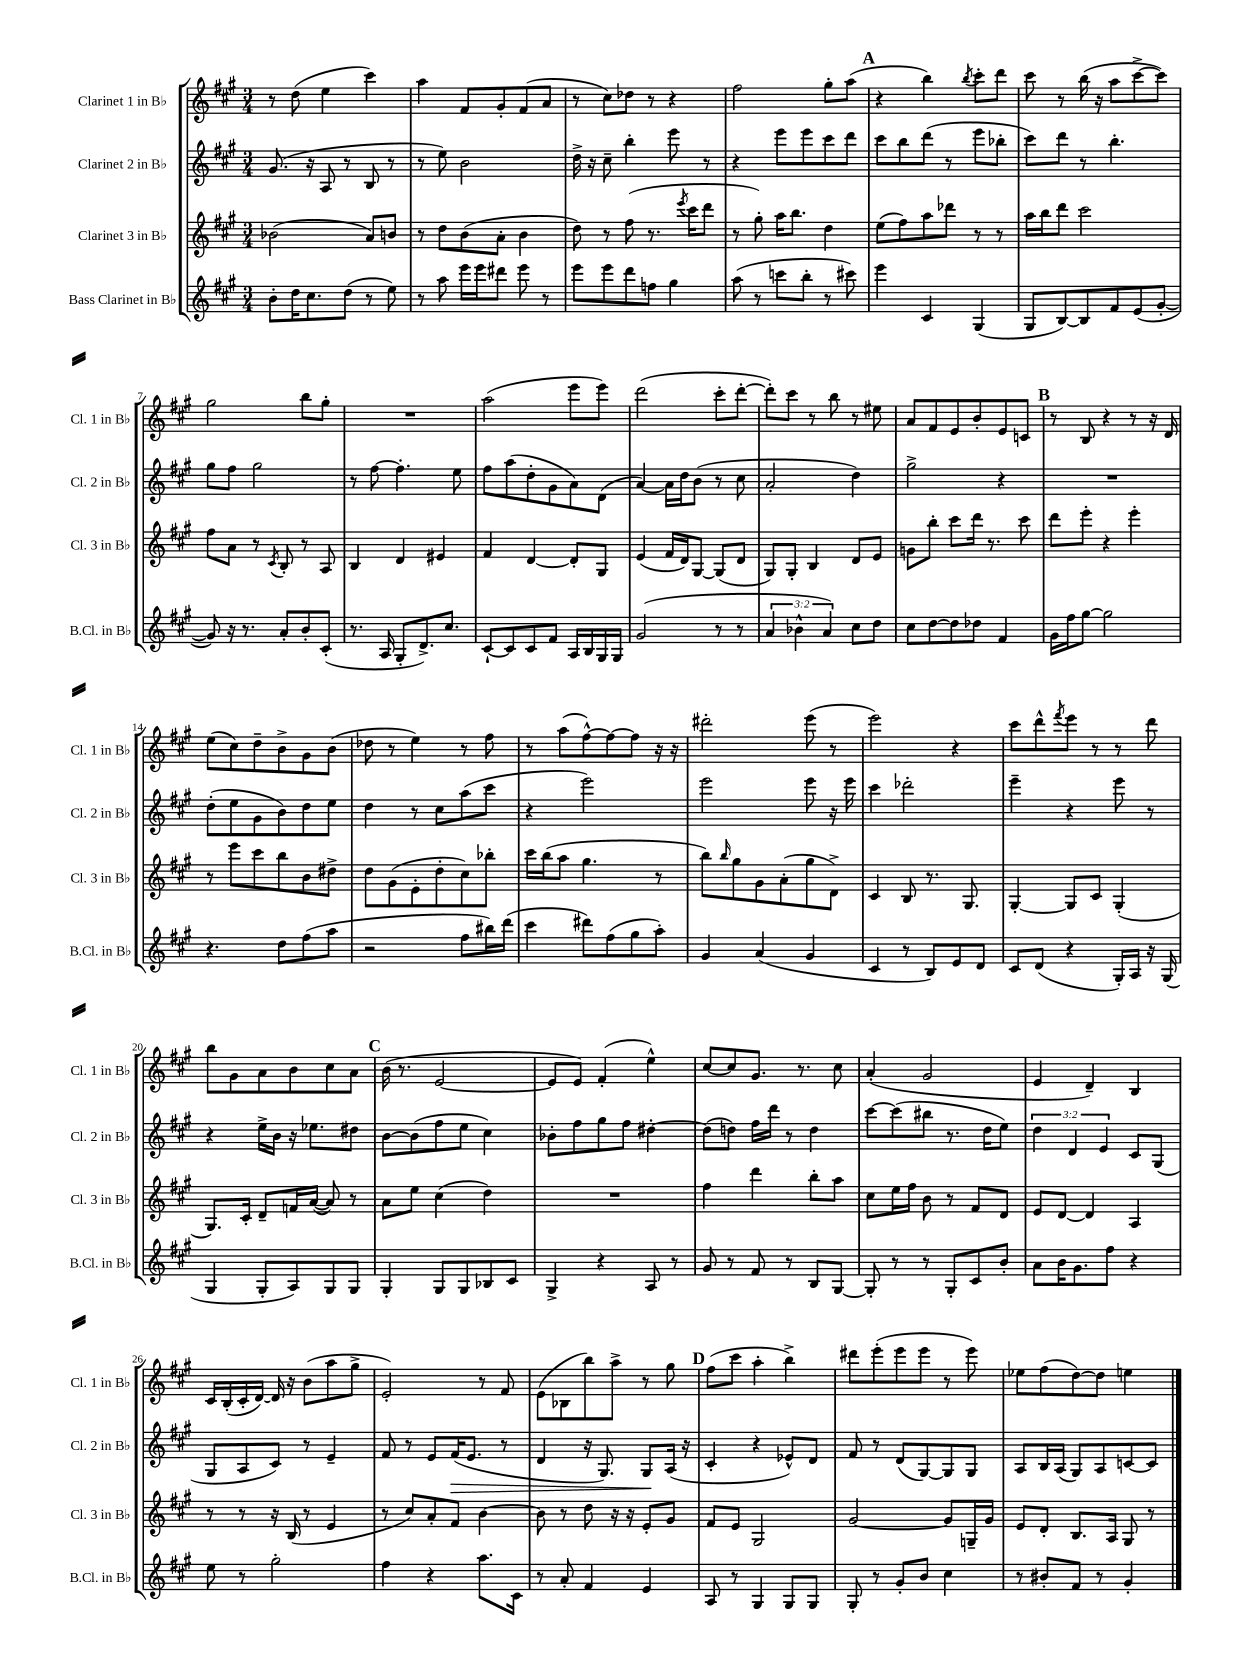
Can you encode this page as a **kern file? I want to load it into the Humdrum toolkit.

**kern	**kern	**kern	**kern
*staff4	*staff3	*staff2	*staff1
*clefG2	*clefG2	*clefG2	*clefG2
*k[f#c#g#]	*k[f#c#g#]	*k[f#c#g#]	*k[f#c#g#]
*M3/4	*M3/4	*M3/4	*M3/4
8b'\L	(2b-\	(8.g#/	8r
16dd\K	.	.	(8dd\
8.cc#\	.	16r	.
.	.	8A/	4ee\
(8dd\J	.	8r	.
8r	8a/L)	8B/	4ccc#\)
8ee\)	8b/J	8r	.
=	=	=	=
8r	8r	8r	4aa\
8aa\	8dd\L	8ee\)	.
16eee\LL	(8b\	2b\	8f#/L
16eee\J	.	.	.
8ddd#\J	8a'\J	.	8g#'/
8eee\	4b\	.	(8f#/
8r	.	.	8a/J
=	=	=	=
8eee\L	8dd\)	16dd^\	8r
.	.	16r	.
8eee\	8r	8cc#~\	8cc#\L)
8ddd\	(8ff#\	4bb'\	8dd-\J
8ff\J	8.r	.	8r
4gg#\	.	8eee\	4r
.	8qeee/	.	.
.	16ccc#\LK	.	.
.	8ddd\J	8r	.
=	=	=	=
(8aa\	8r	4r	2ff#\
8r	8gg#'\)	.	.
8ccc\L	16aa\LK	8eee\L	.
.	8.bb\J	.	.
8bb'\J	.	8eee\	.
8r	4dd\	8ccc#\	8gg#'\L
8ccc#\)	.	8ddd\J	(8aa\J
=	=	=	=
4eee\	(8ee\L	8ccc#\L	4r
.	8ff#\)	8bb\	.
4c#/	8aa\	(8ddd\J	4bb\)
.	8ddd-\J	8r	.
.	.	.	8qbb/
(4G#/	8r	8eee\L	8ccc#'\L
.	8r	8bb-'\J	8ddd\J
=	=	=	=
8G#/L	16aa\LL	8ccc#\L)	8ccc#\
.	16bb\J	.	.
[8B/)	8ddd\J	8ddd\J	8r
8B/]	2ccc#\	8r	(16bb\
.	.	.	16r
8f#/	.	4.bb'\	8aa\L
(8e/	.	.	[8ccc#^\
[8g#'/J	.	.	8ccc#\]J)
=	=	=	=
8g#/])	8ff#\L	8gg#\L	2gg#\
16r	8a\J	8ff#\J	.
8.r	.	.	.
.	8r	2gg#\	.
.	8qc#/	.	.
8a'/L	8B'/	.	.
8b'/	8r	.	8bb\L
(8c#'/J	8A/	.	8gg#'\J
=	=	=	=
8.r	4B/	8r	2.r
.	.	[8ff#\	.
16A/	.	.	.
8G#'/L	4d/	4.ff#'\]	.
8.d^/)	.	.	.
.	4e#/	.	.
8.cc#/J	.	.	.
.	.	8ee\	.
=	=	=	=
[8c#`/L	4f#/	8ff#\L	(2aa\
8c#/]	.	(8aa\	.
8c#/	[4d/	8dd'\	.
8f#/J	.	8g#\	.
16A/LL	8d'/]L	8a\)	8eee\L
16B/	.	.	.
16G#/	8G#/J	(8d\J	8eee\J)
16G#/JJ	.	.	.
=	=	=	=
(2g#/	(4e/	[4a/)	(2ddd\
.	16f#/LL	16a\]LL	.
.	16d/J)	16dd\J	.
.	[8G#/J	(8b\J	.
8r	(8G#/]L	8r	8ccc#'\L
8r	8d/J	8cc#\	[8ddd'\J
=	=	=	=
6a/	8G#/L)	2a'/	8ddd'\]L)
.	8G#'/J	.	8ccc#\J
6b-^^\	.	.	.
.	4B/	.	8r
6a/)	.	.	.
.	.	.	8bb\
8cc#\L	8d/L	4dd\)	8r
8dd\J	8e/J	.	8ee#\
=	=	=	=
8cc#\L	8g\L	2gg#^\	8a/L
[8dd\	8bb'\J	.	8f#/
8dd\]	8ccc#\L	.	8e/
8dd-\J	16ddd\Jk	.	8b'/
.	8.r	.	.
4f#/	.	4r	8e/
.	8ccc#\	.	8c/J
=	=	=	=
16g#\LL	8ddd\L	2.r	8r
16ff#\J	.	.	.
[8gg#\J	8eee'\J	.	8B/
2gg#\]	4r	.	4r
.	4eee'\	.	8r
.	.	.	16r
.	.	.	16d/
=	=	=	=
4.r	8r	(8dd'\L	(8ee\L
.	8eee\L	8ee\	8cc#\)
.	8ccc#\	8g#\	8dd~\
8dd\L	8bb\	8b\)	8b^\
(8ff#\	8b\	8dd\	8g#\
8aa\J	8dd#^\J	8ee\J	(8b\J
=	=	=	=
2r	8dd\L	4dd\	8dd-\
.	(8g#\	.	8r
.	8e'\	8r	4ee\)
.	8dd'\	8cc#\L	.
8ff#\L	8cc#\)	(8aa\	8r
16bb#\L)	8bb-'\J	8ccc#\J	8ff#\
(16ddd\JJ	.	.	.
=	=	=	=
4ccc#\	16ccc#\LL	4r	8r
.	(16bb\J	.	.
.	8aa\J	.	(8aa\L
8ddd#\L)	4.gg#\	2eee\)	[8ff#^^\)
(8ff#\	.	.	8ff#\_
8gg#\	.	.	8ff#\]J
8aa'\J)	8r	.	16r
.	.	.	16r
=	=	=	=
4g#/	8bb\L)	2eee\	2ddd#'\
.	16qqbb/	.	.
.	8gg#\	.	.
(4a/	8g#\	.	.
.	(8a'\	.	.
4g#/	8gg#\	8eee\	(8eee\
.	8d^\J)	16r	8r
.	.	16eee\	.
=	=	=	=
4c#/	4c#/	4ccc#\	2eee\)
8r	8B/	2ddd-'\	.
8B/L)	8.r	.	.
8e/	.	.	4r
.	8.G#/	.	.
8d/J	.	.	.
=	=	=	=
8c#/L	[4G#'/	4eee~\	8ccc#\L
(8d/J	.	.	8ddd^^\
.	.	.	8qfff#/
4r	8G#/]L	4r	8eee\J
.	8c#/J	.	8r
16G#'/LL)	(4G#'/	8eee\	8r
16A/JJ	.	.	.
16r	.	8r	8ddd\
(16G#/	.	.	.
=	=	=	=
4G#/	8.G#/L)	4r	8bb\L
.	.	.	8g#\
.	16c#'/Jk	.	.
8G#'/L	8d~/L	16ee^\LL	8a\
.	.	16b\JJ	.
8A/)	16f/L	16r	8b\
.	([16a/JJ	8.ee-\L	.
8G#/	8a/])	.	8cc#\
8G#/J	8r	8dd#\J	8a\J
=	=	=	=
4G#'/	8a\L	[8b\L	(16b\
.	.	.	8.r
.	8ee\J	(8b\]	.
8G#/L	(4cc#\	8ff#\	[2e/
8G#/	.	8ee\J	.
8B-/	4dd\)	4cc#\)	.
8c#/J	.	.	.
=	=	=	=
4G#^/	2.r	8b-'\L	8e/]L
.	.	8ff#\	8e/J)
4r	.	8gg#\	(4f#'/
.	.	8ff#\J	.
8A/	.	[4dd#'\	4ee^^\)
8r	.	.	.
=	=	=	=
8g#/	4ff#\	(8dd#\]L	[8cc#/L
8r	.	8dd\J)	8cc#/]
8f#/	4ddd\	16ff#\LL	8.g#/J
.	.	16ddd\JJ	.
8r	.	8r	.
.	.	.	8.r
8B/L	8bb'\L	4dd\	.
[8G#/J	8aa\J	.	8cc#\
=	=	=	=
8G#'/]	8cc#\L	[8ccc#\L	(4a'/
8r	16ee\L	(8ccc#\]	.
.	16ff#\JJ	.	.
8r	8b\	8bb#\J	2g#/
8G#'/L	8r	8.r	.
8c#/	8f#/L	.	.
.	.	16dd\LK	.
8b'/J	8d/J	8ee\J)	.
=	=	=	=
8a\L	8e/L	6dd\	4e/
16b\K	[8d/J	.	.
.	.	6d/	.
8.g#\	.	.	.
.	4d/]	.	4d~/)
.	.	6e/	.
8ff#\J	.	.	.
4r	4A/	8c#/L	4B/
.	.	(8G#/J	.
=	=	=	=
8ee\	8r	8G#/L	16c#/LL
.	.	.	(16B'/
8r	8r	8A/	16c#'/
.	.	.	[16d/JJ)
2gg#'\	16r	8c#/J)	16d/]
.	(16B/	.	16r
.	8r	8r	(8b\L
.	4e/	4e~/	8aa\
.	.	.	8gg#^\J
=	=	=	=
4ff#\	8r	8f#/	2e'/)
.	8cc#/L)	8r	.
4r	8a'/	8e/L	.
.	8f#/J	(16f#/K	.
.	.	8.e/J	.
8.aa\L	[4b\	.	8r
.	.	8r	8f#/
16c#\Jk	.	.	.
=	=	=	=
8r	8b\]	4d/	(8e\L
8a'/	8r	.	8B-\
4f#/	8dd\	16r	8bb\)
.	.	8.G#/)	.
.	16r	.	8aa^\J
.	16r	.	.
4e/	8e'/L	8G#/L	8r
.	8g#/J	(16A/Jk	8gg#\
.	.	16r	.
=	=	=	=
8A/	8f#/L	4c#'/	(8ff#\L
8r	8e/J	.	8ccc#\J
4G#/	2G#/	4r	4aa'\
8G#/L	.	8e-^^/L)	4bb^\)
8G#/J	.	8d/J	.
=	=	=	=
8G#'/	[2g#/	8f#/	8ddd#\L
8r	.	8r	(8eee'\
8g#'/L	.	(8d/L	8eee\
8b/J	.	[8G#/)	8eee\J
4cc#\	8g#/]L	8G#/]	8r
.	16G~/L	8G#/J	8eee\)
.	16g#/JJ	.	.
=	=	=	=
8r	8e/L	8A/L	8ee-\L
8b#'/L	8d'/J	16B/L	(8ff#\
.	.	(16A/JJ	.
8f#/J	8.B/L	8G#/L)	[8dd\)
8r	.	8A/	8dd\]J
.	16A/Jk	.	.
4g#'/	8G#/	[8c/	4ee\
.	8r	8c/]J	.
==	==	==	==
*-	*-	*-	*-
